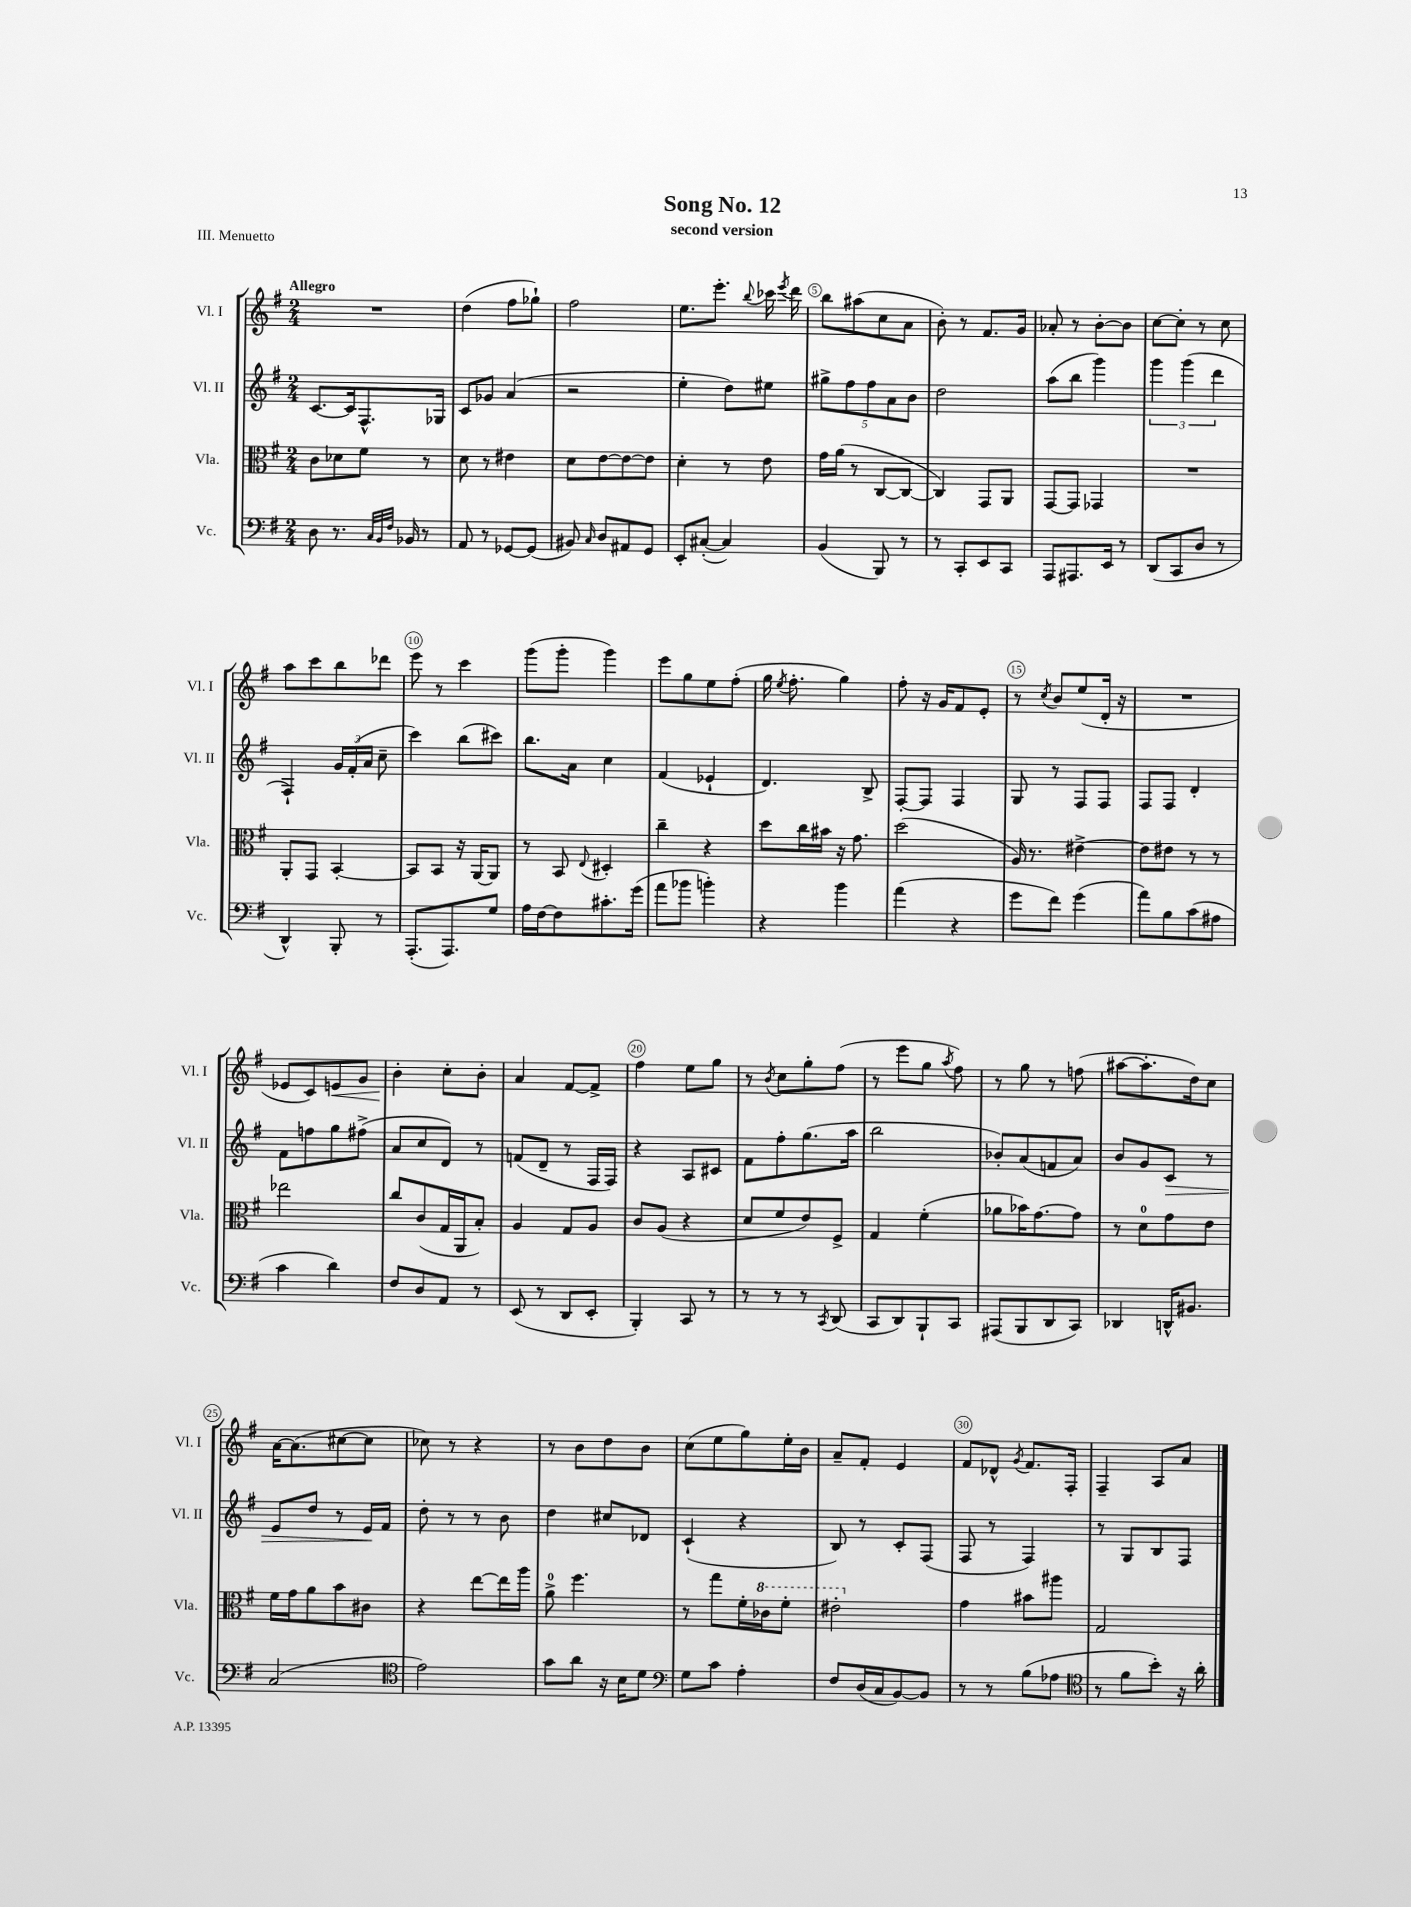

**kern	**kern	**kern	**dynam	**kern	**dynam
*part4	*part3	*part2	*part2	*part1	*part1
*staff4	*staff3	*staff2	*staff2	*staff1	*staff1
*I"Vc.	*I"Vla.	*I"Vl. II	*	*I"Vl. I	*
*I'Vc.	*I'Vla.	*I'Vl. II	*	*I'Vl. I	*
*clefF4	*clefC3	*clefG2	*	*clefG2	*
*k[f#]	*k[f#]	*k[f#]	*	*k[f#]	*
*M2/4	*M2/4	*M2/4	*	*M2/4	*
=1	=1	=1	=1	=1	=1
!	!	!	!	!LO:TX:a:B:t=Allegro	!
8D\	8c\L	[8.c/L	.	2r	.
8.r	8d-X\	.	.	.	.
.	.	16c/k]	.	.	.
.	8f#\J	8.F#^^/	.	.	.
32qqC/LLL	.	.	.	.	.
32qqBB/	.	.	.	.	.
32qqF#/JJJ	.	.	.	.	.
16BB-X/	.	.	.	.	.
8r	8r	.	.	.	.
.	.	16G-X/Jk	.	.	.
=2	=2	=2	=2	=2	=2
8AA/	8d\	8c/L	.	(4dd\	.
8r	8r	8g-X/J	.	.	.
[8GG-X/L	4e#X\	(4a/	.	8ff#\L	.
(8GG-/J]	.	.	.	8gg-X`\J)	.
=3	=3	=3	=3	=3	=3
8BB#X/)	8d\L	2r	.	2ff#\	.
16qqC/	.	.	.	.	.
8D/L	[8e\	.	.	.	.
8AA#X/	8e\_	.	.	.	.
8GG/J	8e\J]	.	.	.	.
=4	=4	=4	=4	=4	=4
8EE'/L	4d'\	4ee'\	.	8.ee\L	.
([8C#X'/J	.	.	.	.	.
.	.	.	.	8.eee'\J	.
4C#/])	8r	8dd\L)	.	.	.
.	.	.	.	8qqbb/	.
.	8e\	8ee#X\J	.	16ccc-X\	.
.	.	.	.	8qeee/	.
.	.	.	.	16ddd\	.
=5	=5	=5	=5	=5	=5
(4BB/	16g\LL	10gg#X^\L	.	8bb\L	.
.	(16a\JJ	.	.	.	.
.	.	10ff#\	.	.	.
.	8r	.	.	(8aa#X\	.
.	.	10ff#\	.	.	.
8BBB/)	[8C/L	.	.	8cc\	.
.	.	10a\	.	.	.
8r	8C/J_	.	.	8a\J	.
.	.	10b\J	.	.	.
=6	=6	=6	=6	=6	=6
8r	4C/])	2dd\	.	8b'\)	.
8CC'/L	.	.	.	8r	.
8EE/	8GG/L	.	.	8.f#/L	.
8CC/J	8AA/J	.	.	.	.
.	.	.	.	16g/Jk	.
=7	=7	=7	=7	=7	=7
8AAA/L	[8GG/L	(8aa\L	.	8a-X'/	.
8.AAA#X/	8GG/J]	8bb\J	.	8r	.
.	4GG-X/	4ggg\)	.	[8b'\L	.
16EE/Jk	.	.	.	.	.
8r	.	.	.	8b\J]	.
=8	=8	=8	=8	=8	=8
(8DD/L	2r	6ggg\	.	[8cc\L	.
8CC/	.	.	.	8cc'\J]	.
.	.	(6ggg\	.	.	.
8D/J	.	.	.	8r	.
.	.	6ddd\	.	.	.
8r	.	.	.	8cc\	.
!!LO:LB:g=z
=9	=9	=9	=9	=9	=9
4DD^^/)	8AA'/L	4F#`/)	.	8aa\L	.
.	8GG/J	.	.	8ccc\	.
8BBB'/	[4BB'/	24g/LL	.	8bb\	.
.	.	(24f#'/	.	.	.
.	.	24a/JJ	.	.	.
8r	.	8cc~\	.	8ddd-X\J	.
=10	=10	=10	=10	=10	=10
(8.AAA'/L	8BB/L]	4ccc\)	.	8eee\	.
.	8BB/J	.	.	8r	.
8.AAA/)	.	.	.	.	.
.	16r	(8bb\L	.	4ccc\	.
.	[16AA/KL	.	.	.	.
8G/J	8AA/J]	8ccc#X\J)	.	.	.
=11	=11	=11	=11	=11	=11
16A\LL	8r	8.bb\L	.	(8ggg\L	.
[16F#\J	.	.	.	.	.
8F#\]	8BB/	.	.	8ggg'\J	.
.	.	16a\Jk	.	.	.
.	8qqE/	.	.	.	.
8.c#X'\	4D#X'/	4cc\	.	4ggg\)	.
(16g\Jk	.	.	.	.	.
=12	=12	=12	=12	=12	=12
8a\L	4cc~\	(4f#/	.	8eee\L	.
8b-X\J	.	.	.	8gg\	.
4bn'\)	4r	4e-X`/	.	8ee\	.
.	.	.	.	(8ff#'\J	.
=13	=13	=13	=13	=13	=13
4r	8dd\L	4.d/)	.	16gg\	.
.	.	.	.	8qee/	.
.	.	.	.	8.ff#'\	.
.	16cc\L	.	.	.	.
.	16b#X\JJ	.	.	.	.
4b\	16r	.	.	4gg\)	.
.	8.g\	.	.	.	.
.	.	8B^/	.	.	.
=14	=14	=14	=14	=14	=14
(4a\	(2dd\	[8F#'/L	.	8ff#'\	.
.	.	8F#/J]	.	16r	.
.	.	.	.	16g/KL	.
4r	.	4F#/	.	8f#/	.
.	.	.	.	8e'/J	.
=15	=15	=15	=15	=15	=15
8g\L	16A/)	8G/	.	8r	.
.	8.r	.	.	.	.
.	.	.	.	8qcc/	.
8f#\J)	.	8r	.	8b/L	.
(4g\	[4e#X^\	8F#/L	.	(8ee/	.
.	.	8F#/J	.	16d'/Jk	.
.	.	.	.	16r	.
=16	=16	=16	=16	=16	=16
8a\L)	8e#\L]	8F#/L	.	2r	.
8B\	8e#X\J	8F#/J	.	.	.
(8c\	8r	4d'/	.	.	.
8A#X\J	8r	.	.	.	.
!!LO:LB:g=z
=17	=17	=17	=17	=17	=17
4c\	2ee-X\	8f#\L	.	8e-X/L	.
.	.	8ffn\	.	8c/)	.
!	!	!	!	!	!LO:HP:b
4d\)	.	8gg\	.	8en/	<
.	.	(8ff#X^\J	.	8g/J	.
=18	=18	=18	=18	=18	=18
8F#/L	8cc/L	8a/L	.	4b'\	.
8D/	(8c/	8cc/	.	.	.
8AA/J	16G/L	8d/J)	.	8cc'\L	[
.	16AA/J	.	.	.	.
8r	8B'/J)	8r	.	8b'\J	.
=19	=19	=19	=19	=19	=19
(8EE/	4A/	(8fn/L	.	4a/	.
8r	.	8d~/J	.	.	.
8DD/L	8G/L	8r	.	[8f#/L	.
8EE'/J	8A/J	16F#/LL	.	8f#^/J]	.
.	.	16F#/JJ)	.	.	.
=20	=20	=20	=20	=20	=20
4BBB'/)	8c/L	4r	.	4ff#\	.
.	(8A/J	.	.	.	.
8CC/	4r	8A/L	.	8ee\L	.
8r	.	8c#X/J	.	8gg\J	.
=21	=21	=21	=21	=21	=21
8r	8d/L	8f#\L	.	8r	.
.	.	.	.	8qb/	.
8r	8f#/	8ff#'\	.	8cc\L	.
8r	8e/)	(8.gg\	.	8gg'\	.
8qCC/	.	.	.	.	.
(8DD/	8F#^/J	.	.	(8ff#\J	.
.	.	16aa\Jk	.	.	.
=22	=22	=22	=22	=22	=22
8CC/L	4G/	2bb\	.	8r	.
8DD/)	.	.	.	8eee\L	.
8BBB`/	(4f#'\	.	.	8gg\J	.
.	.	.	.	8qaa/	.
8CC/J	.	.	.	8ff#\)	.
=23	=23	=23	=23	=23	=23
(8AAA#X/L	8a-X\L	8b-X'/L)	.	8r	.
8BBB/	16b-X\K)	(8a/	.	8gg\	.
.	[8.g\	.	.	.	.
8DD/	.	8fn/	.	8r	.
8CC/J)	8g\J]	8a/J)	.	(8ffn\	.
=24	=24	=24	=24	=24	=24
4DD-X/	8r	8b/L	.	[8aa#X\L	.
.	8d\L	8g/	.	8.aa#'\]	.
!	!	!	!LO:HP:b	!	!
16DDn^^/KL	8g\	8c/J	>	.	.
8.BB#X/J	.	.	.	16dd\k)	.
.	8e\J	8r	.	8cc\J	.
!!LO:LB:g=z
=25	=25	=25	=25	=25	=25
(2C/	16f#\LL	8e/L	.	[16a\KL	.
.	16g\J	.	.	(8.a\]	.
.	8a\	8dd/J	.	.	.
.	8b\	8r	.	[8cc#X\	.
.	8c#X\J	16e/LL	.	8cc#\J]	.
.	.	16f#/JJ	]	.	.
=26	=26	=26	=26	=26	=26
*clefC4	*	*	*	*	*
2e\)	4r	8dd'\	.	8cc-X\)	.
.	.	8r	.	8r	.
.	[8ee\L	8r	.	4r	.
.	16ee\L]	8b\	.	.	.
.	16aa\JJ	.	.	.	.
=27	=27	=27	=27	=27	=27
8g\L	8a^\	4dd\	.	8r	.
8a\J	4.ff#\	.	.	8b\L	.
16r	.	8cc#X/L	.	8dd\	.
16B\KL	.	.	.	.	.
8d\J	.	8d-X/J	.	8b\J	.
=28	=28	=28	=28	=28	=28
*clefF4	*	*	*	*	*
8G\L	8r	(4c`/	.	(8cc\L	.
8c\J	8gg\L	.	.	8ee\	.
4A'\	16f#'\L	4r	.	8gg\)	.
*	*8va	*	*	*	*
.	16cc-X\J	.	.	.	.
.	8ff#'\J	.	.	16ee'\L	.
.	.	.	.	16b\JJ	.
=29	=29	=29	=29	=29	=29
8F#/L	2ee#X'\	8B/)	.	8a~/L	.
(16D/L	.	8r	.	8f#'/J	.
16C/J	.	.	.	.	.
[8BB/)	.	8c'/L	.	4e/	.
8BB/J]	.	(8F#/J	.	.	.
=30	=30	=30	=30	=30	=30
*	*X8va	*	*	*	*
8r	4g\	8F#/	.	8f#/L	.
8r	.	8r	.	8d-X^^/J	.
.	.	.	.	8qg/	.
(8B\L	8b#X\L	4F#/)	.	8.f#/L	.
8A-X\J	8aa#X\J	.	.	.	.
.	.	.	.	16F#'/Jk	.
=31	=31	=31	=31	=31	=31
*clefC4	*	*	*	*	*
8r	2G/	8r	.	4F#~/	.
8f#\L	.	8G/L	.	.	.
8b'\J)	.	8B/	.	8A/L	.
16r	.	8F#/J	.	8a/J	.
16a'\	.	.	.	.	.
==	==	==	==	==	==
*-	*-	*-	*-	*-	*-
